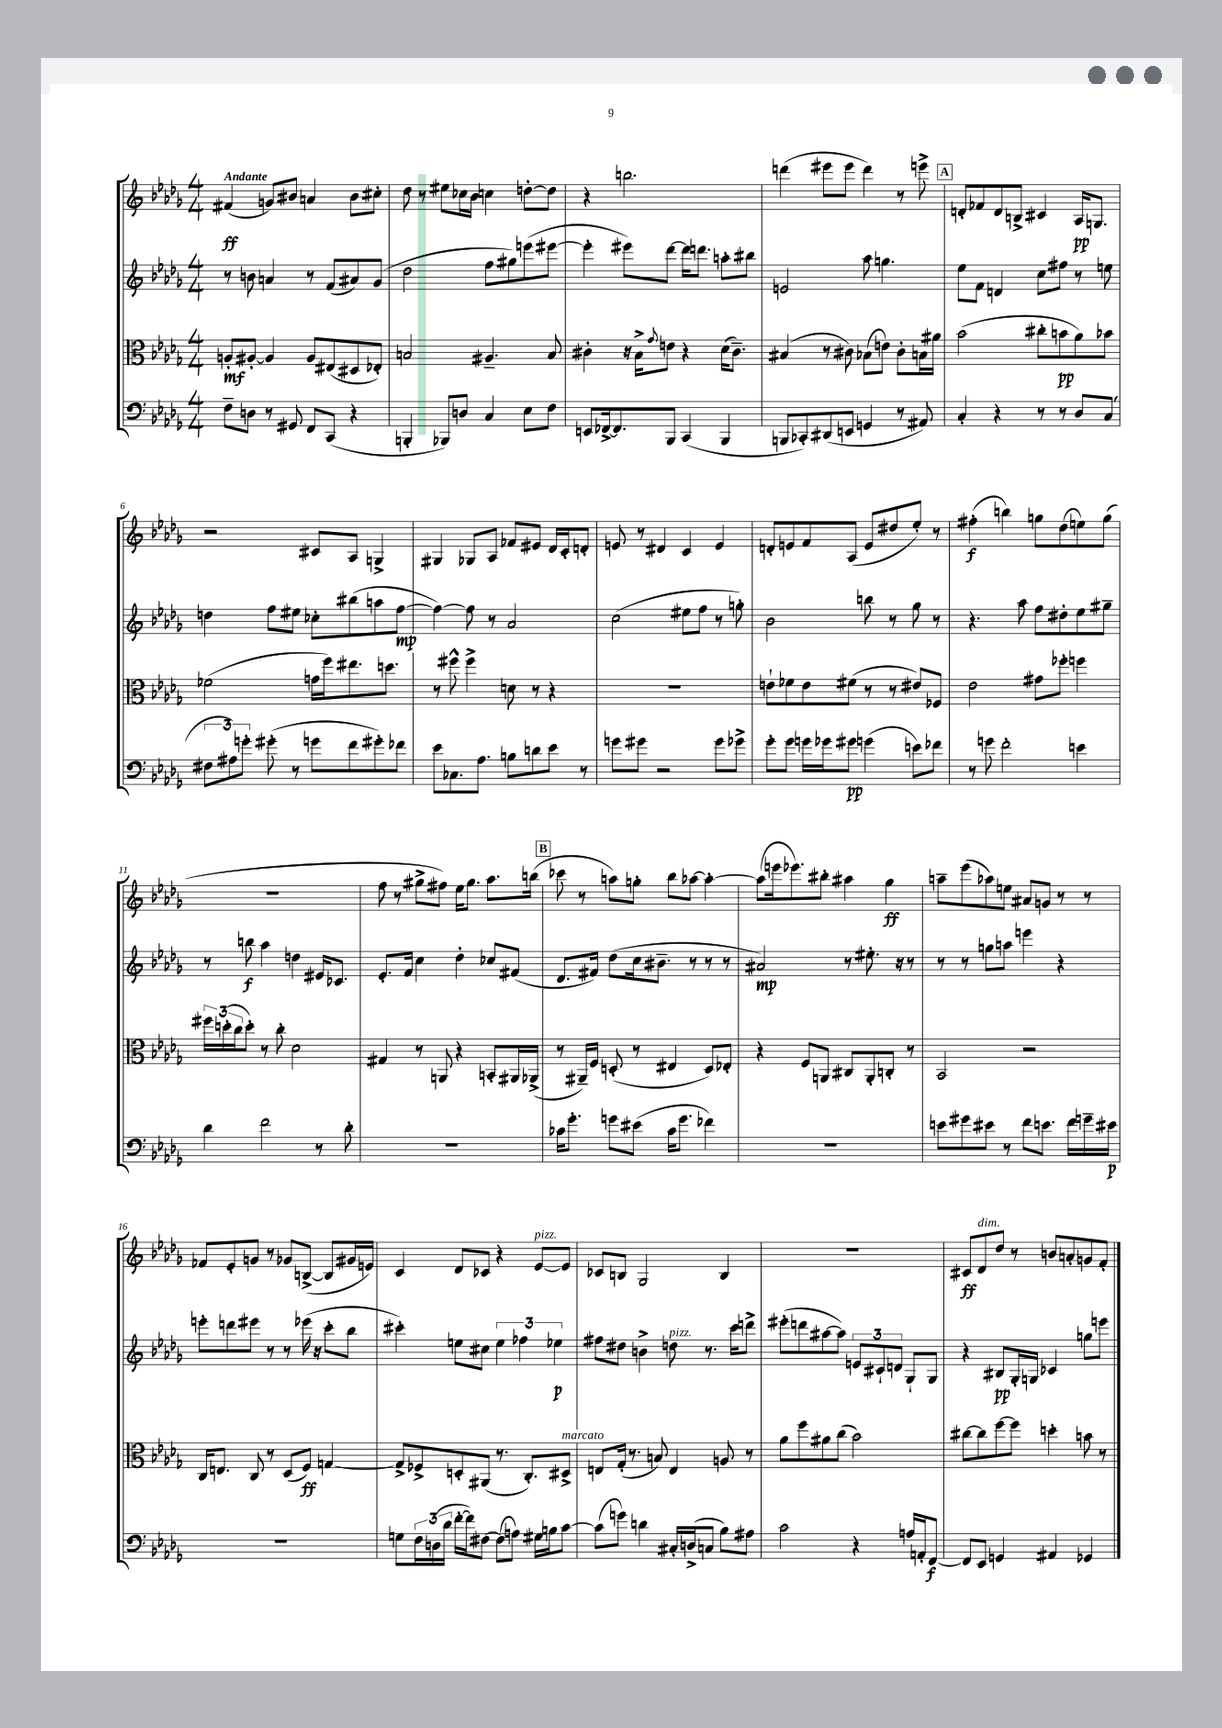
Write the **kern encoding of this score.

**kern	**dynam	**kern	**dynam	**kern	**dynam	**kern	**dynam
*part4	*part4	*part3	*part3	*part2	*part2	*part1	*part1
*staff4	*staff4	*staff3	*staff3	*staff2	*staff2	*staff1	*staff1
*clefF4	*	*clefC3	*	*clefG2	*	*clefG2	*
*k[b-e-a-d-g-]	*	*k[b-e-a-d-g-]	*	*k[b-e-a-d-g-]	*	*k[b-e-a-d-g-]	*
*M4/4	*	*M4/4	*	*M4/4	*	*M4/4	*
=1	=1	=1	=1	=1	=1	=1	=1
!	!	!	!	!	!	!LO:TX:a:B:t=Andante	!
8F~\L	.	8An'/L	mf	8r	.	(4f#X/	ff
8Dn\J	.	[8A#X'/J	.	8bn\	.	.	.
8r	.	4A#/]	.	4an/	.	8gn/L)	.
8GG#X/	.	.	.	.	.	8b#X/J	.
8FF/L	.	8A#/L	.	8r	.	4an/	.
(8CC/J	.	(8E#X/	.	(8f/L	.	.	.
4r	.	8D#X/	.	8a#X/)	.	8b#\L	.
.	.	8E-X'/J)	.	(8g-/J	.	8cc#X'\J	.
=2	=2	=2	=2	=2	=2	=2	=2
4BBBn'/	.	2Bn/	.	2dd-\	.	8dd-\	.
.	.	.	.	.	.	8r	.
8BBB-X/L)	.	.	.	.	.	8ee#X\L	.
8Dn/J	.	.	.	.	.	16cc-X\L	.
.	.	.	.	.	.	16b-\JJ	.
4C/	.	4.A#X~/	.	8ff\L	.	4ccn\	.
.	.	.	.	8gg#X\)	.	.	.
8E-\L	.	.	.	(8eeen\	.	[8ddn'\L	.
8F\J	.	8B/	.	[8eee#X\J	.	8dd\J]	.
=3	=3	=3	=3	=3	=3	=3	=3
8EEn/L	.	4c#X'\	.	4eee#'\]	.	4r	.
[16FF-X^/k	.	.	.	.	.	.	.
8.FF-/]	.	.	.	.	.	.	.
.	.	16r	.	8eee#X\L)	.	2.bbn\	.
.	.	16B-^\KL	.	.	.	.	.
.	.	8qqg-/	.	.	.	.	.
8BBB-/J	.	8en\J	.	[8ddd-\J	.	.	.
(4CC/	.	4r	.	16ddd-\KL]	.	.	.
.	.	.	.	8.dddn\J	.	.	.
4BBB-/	.	(16d-\KL	.	8aan'\L	.	.	.
.	.	8.c#~\J)	.	.	.	.	.
.	.	.	.	8bb#X\J	.	.	.
=4	=4	=4	=4	=4	=4	=4	=4
8BBBn/L	.	(4B#X/	.	2en/	.	(4dddn\	.
8CC-X'/)	.	.	.	.	.	.	.
(8DD#X/	.	8r	.	.	.	8eee#X\L	.
8EEn/J	.	8c#X\)	.	.	.	8eee#\J	.
4GGn/	.	(8B-X\L	.	8aa-\	.	4ddd\)	.
.	.	8en\J)	.	4.ggn\	.	.	.
8r	.	8c#'\L	.	.	.	8r	.
8AA#X/)	.	16Bn\L	.	.	.	8eeen^\	.
.	.	16a#X\JJ	.	.	.	.	.
!!LO:REH:place=s1:t=A
=5	=5	=5	=5	=5	=5	=5	=5
4C'/	.	(2b-\	.	8ee-\L	.	8dn'/L	.
.	.	.	.	8f\J	.	8f-X/	.
4r	.	.	.	4dn/	.	8d/	.
.	.	.	.	.	.	8Bn^/J	.
8r	.	8cc#X'\L	.	8cc\L	.	4c#X/	.
8r	.	8bn\	pp	8ff#X\J	.	.	.
8D-/L	.	8a-\)	.	8r	.	16A-/KL	pp
.	.	.	.	.	.	8.Gn/J	.
(8C/J	.	8b-X\J	.	8een\	.	.	.
!!LO:LB:g=z
=6	=6	=6	=6	=6	=6	=6	=6
12F#X\L	.	(2f-X\	.	4ddn\	.	2r	.
12A#X\)	.	.	.	.	.	.	.
12gn'\J	.	.	.	.	.	.	.
(8g#X'\	.	.	.	8ff\L	.	.	.
8r	.	.	.	8ee#X\J	.	.	.
8gn\L	.	16gn\LL	.	8cc-X'\L	.	8c#X/L	.
.	.	16ff\J)	.	.	.	.	.
8f\	.	8.ee#X\	.	(8bb#X\	.	8A-/J	.
8g#X'\)	.	.	.	8aan\	.	4Gn^/	.
.	.	8.ddn\J	.	.	.	.	.
8f-X\J	.	.	.	[8ff\J	mp	.	.
=7	=7	=7	=7	=7	=7	=7	=7
8e-\L	.	8r	.	4ff\_)	.	4G#X/	.
8.C-X\	.	8ff#X^^\	.	.	.	.	.
.	.	4ff#^\	.	8ff\]	.	8G-X/L	.
8.A-\J	.	.	.	.	.	.	.
.	.	.	.	8r	.	8A-/J	.
8Bn\L	.	8dn\	.	2a-/	.	8f-X/L	.
8dn\	.	8r	.	.	.	8e#X/J	.
8e-\J	.	4r	.	.	.	16d-/LL	.
.	.	.	.	.	.	16c'/J	.
8r	.	.	.	.	.	8dn'/J	.
=8	=8	=8	=8	=8	=8	=8	=8
8gn\L	.	1r	.	(2cc\	.	8en/	.
8g#X\J	.	.	.	.	.	8r	.
2r	.	.	.	.	.	4d#X/	.
.	.	.	.	8ee#X\L	.	4c/	.
.	.	.	.	8ff\J	.	.	.
8g#\L	.	.	.	8r	.	4e/	.
8g-X^\J	.	.	.	8ggn'\)	.	.	.
=9	=9	=9	=9	=9	=9	=9	=9
8g-'\L	.	8en`\L	.	2b-\	.	8dn'/L	.
8g-\J	.	8f-X\	.	.	.	8en/	.
16gn\LL	.	8e\	.	.	.	8f/	.
16g-X\J	.	.	.	.	.	.	.
8g#X\J	pp	(8f#X\J	.	.	.	(8A-/J	.
(4gn\	.	8r	.	8bbn\	.	8e/L	.
.	.	8r	.	8r	.	8dd#X/	.
8en\L)	.	8e#X/L)	.	8gg-\	.	8ee-'/J)	.
8f-X\J	.	8F-X/J	.	8r	.	8r	.
=10	=10	=10	=10	=10	=10	=10	=10
8r	.	2e-\	.	4.r	.	(4ff#X'\	f
8gn\	.	.	.	.	.	.	.
2f'\	.	.	.	.	.	4bbn\)	.
.	.	.	.	8aa-\	.	.	.
.	.	8g#X\L	.	8ff\L	.	8ggn\L	.
.	.	8ff-X'\J	.	8dd#X'\	.	(8dd-\	.
4en\	.	4ffn\	.	8ee-\	.	8een\)	.
.	.	.	.	8gg#X~\J	.	(8gg\J	.
!!LO:LB:g=z
=11	=11	=11	=11	=11	=11	=11	=11
4d-\	.	24ff#X\LL	.	8r	.	1r	.
.	.	(24ddn'\	.	.	.	.	.
.	.	24cc\J	.	.	.	.	.
.	.	8dd'\J)	.	8bbn\	f	.	.
2f\	.	8r	.	4aa-\	.	.	.
.	.	8cc'\	.	.	.	.	.
.	.	2d-\	.	4ddn\	.	.	.
8r	.	.	.	16e#X/KL	.	.	.
.	.	.	.	8.c-X/J	.	.	.
8d-'\	.	.	.	.	.	.	.
=12	=12	=12	=12	=12	=12	=12	=12
1r	.	4G#X/	.	8.e-'/L	.	8ff\	.
.	.	.	.	.	.	8r	.
.	.	.	.	16f/Jk	.	.	.
.	.	8r	.	4cc\	.	8gg#X^\L	.
.	.	8AAn/	.	.	.	8ff#X\J)	.
.	.	4r	.	4dd-'\	.	16ee-\KL	.
.	.	.	.	.	.	8.gg#\J	.
.	.	8BBn'/L	.	8cc-X/L	.	8.aa-\L	.
.	.	16AA#X/L	.	(8f#X/J	.	.	.
.	.	(16AA-X^/JJ	.	.	.	(16bbn\Jk	.
!!LO:REH:place=s1:t=B
=13	=13	=13	=13	=13	=13	=13	=13
16c-X\KL	.	8r	.	8.d-/L	.	8ccc-X\	.
8.g-'\J	.	.	.	.	.	.	.
.	.	16AA#X~/LL)	.	.	.	8r	.
.	.	16F/JJ	.	16f#X/Jk)	.	.	.
8gn\L	.	(8Dn'/	.	(8dd-\L	.	8aan\L)	.
(8e#X\J	.	8r	.	16cc\k	.	8ggn'\J	.
.	.	.	.	8.b#X~\J	.	.	.
16c-\KL	.	4E#X/	.	.	.	8bb-\L	.
8.g\J	.	.	.	.	.	.	.
.	.	.	.	8r	.	[8aa-X\J	.
4f-X\)	.	8D/L)	.	8r	.	4aa-'\_	.
.	.	8E-X'/J	.	8r	.	.	.
=14	=14	=14	=14	=14	=14	=14	=14
1r	.	4r	.	2a#X/)	mp	(8aa-\L]	.
.	.	.	.	.	.	16eeen\k	.
.	.	.	.	.	.	8.eee-X\)	.
.	.	8F/L	.	.	.	.	.
.	.	8AAn/J	.	.	.	8bb#X'\J	.
.	.	8C#X/L	.	8r	.	4aa#X\	.
.	.	8AA'/	.	8.ee#X'\	.	.	.
.	.	8Cn'/J	.	.	.	4gg-\	ff
.	.	.	.	16r	.	.	.
.	.	8r	.	8r	.	.	.
=15	=15	=15	=15	=15	=15	=15	=15
8en\L	.	2BB-/	.	8r	.	8aan~\L	.
8g#X\	.	.	.	8r	.	(8eee-\	.
8e#X\J	.	.	.	8ggn\L	.	8aa-X\)	.
8r	.	.	.	8aan\J	.	8een\J	.
8f\L	.	2r	.	4eeen\	.	8a#X/L	.
8.en\J	.	.	.	.	.	8gn/J	.
.	.	.	.	4r	.	8r	.
16f\LL	.	.	.	.	.	.	.
16gn~\	.	.	.	.	.	8r	.
16e#X\JJ	p	.	.	.	.	.	.
!!LO:LB:g=z
=16	=16	=16	=16	=16	=16	=16	=16
1r	.	16C/KL	.	8eeen'\L	.	8f-X/L	.
.	.	8.En/J	.	.	.	.	.
.	.	.	.	8dddn\	.	8e-'/	.
.	.	8C/	.	8eee#X\J	.	8gn/J	.
.	.	8r	.	8r	.	8r	.
.	.	(8D-/L	.	8r	.	8g-X/L	.
.	.	8F/J)	ff	(16eee-X\	.	([8Bn^/J	.
.	.	.	.	16r	.	.	.
.	.	[4Gn/	.	8ccc'\L	.	8B/L]	.
.	.	.	.	8bb-\J	.	16g#X/L	.
.	.	.	.	.	.	16en/JJ)	.
=17	=17	=17	=17	=17	=17	=17	=17
8Gn\L	.	8G^/L]	.	4ccc#X'\)	.	4c/	.
24F\L	.	8F-X^/	.	.	.	.	.
(24Dn\	.	.	.	.	.	.	.
24d-\JJ	.	.	.	.	.	.	.
[16f'\LL	.	8Dn'/	.	8een\L	.	8d-/L	.
16f\J])	.	.	.	.	.	.	.
[8F#X\J	.	(8AA#X/J	.	8cc#X\J	.	8c-X/J	.
(8F#\L]	.	8.r	.	6ee\	.	4r	.
8An\J)	.	.	.	.	.	.	.
.	.	.	.	6ff-X\	.	.	.
.	.	8.C'/L)	.	.	.	.	.
!	!	!	!	!	!	!LO:TX:a:i:t=pizz.	!
16G#X\LL	.	.	.	.	.	[8e-/L	.
16Bn\J	.	.	.	.	.	.	.
.	.	.	.	6ee-X\	p	.	.
!	!	!LO:TX:a:i:t=marcato	!	!	!	!	!
[8c\J	.	8D#X^/J	.	.	.	8e-/J]	.
=18	=18	=18	=18	=18	=18	=18	=18
(8c\L]	.	8En/L	.	8ff#X\L	.	8c-X/L	.
8gn\J)	.	(16G-'/Jk	.	8dd#X\J	.	8Bn/J	.
.	.	8.r	.	.	.	.	.
4dn\	.	.	.	4bn^\	.	2G-/	.
.	.	8Bn/)	.	.	.	.	.
!	!	!	!	!LO:TX:a:i:t=pizz.	!	!	!
16C#X'/LL	.	4E/	.	8ddn\	.	.	.
(16Dn^/J	.	.	.	.	.	.	.
8Cn/J	.	.	.	8.r	.	.	.
8B-\L)	.	8An/	.	.	.	4B/	.
.	.	.	.	16ccc\KL	.	.	.
8A#X\J	.	8r	.	8dddn^\J	.	.	.
=19	=19	=19	=19	=19	=19	=19	=19
2c\	.	8a-\L	.	(8eee#X'\L	.	1r	.
.	.	8ff\	.	8dddn\	.	.	.
.	.	8a#X\	.	[8aa#X\	.	.	.
.	.	(8cc\J	.	8aa#\J])	.	.	.
4r	.	2b-\)	.	12en/L	.	.	.
.	.	.	.	12c#X`/	.	.	.
.	.	.	.	12dn/J	.	.	.
16An/LL	.	.	.	8G-`/L	.	.	.
16AAn'/J	.	.	.	.	.	.	.
[8FF/J	f	.	.	8G-/J	.	.	.
=20	=20	=20	=20	=20	=20	=20	=20
8FF/L]	.	[8cc#X\L	.	4r	.	8c#X/L	ff
!	!	!	!	!	!	!LO:TX:a:i:t=dim.	!
8EE-/J	.	8cc#\]	.	.	.	8d-/	.
4GGn/	.	[8ff\	.	8B#X/L	pp	8dd-/J	.
.	.	8ff\J]	.	16G-'/L	.	8r	.
.	.	.	.	16Gn/JJ	.	.	.
4AA#X/	.	4ddn'\	.	4c-X/	.	8bn/L	.
.	.	.	.	.	.	8an'/	.
4GG-X/	.	8bn\	.	8ggn\L	.	8gn/	.
.	.	8r	.	8eeen\J	.	8f'/J	.
==	==	==	==	==	==	==	==
*-	*-	*-	*-	*-	*-	*-	*-
